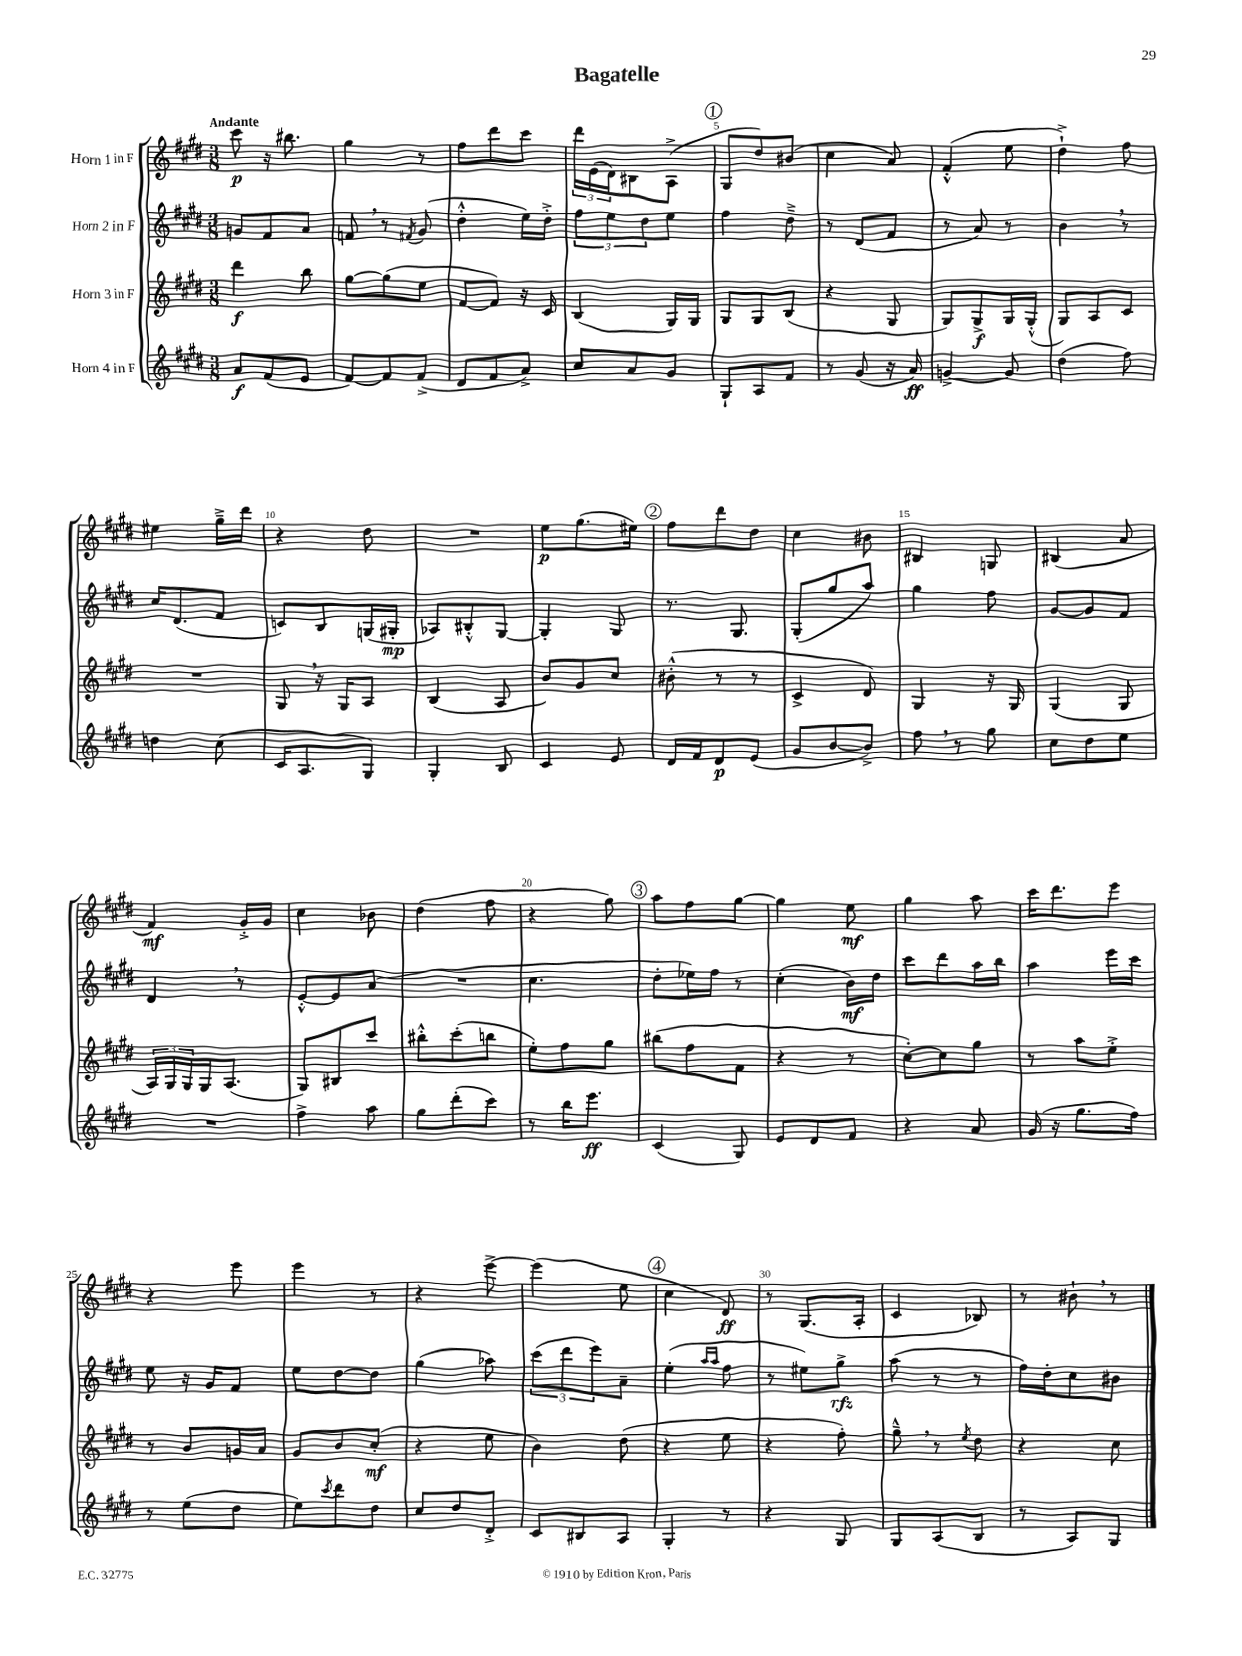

**kern	**kern	**kern	**kern
*staff4	*staff3	*staff2	*staff1
*clefG2	*clefG2	*clefG2	*clefG2
*k[f#c#g#d#]	*k[f#c#g#d#]	*k[f#c#g#d#]	*k[f#c#g#d#]
*M3/8	*M3/8	*M3/8	*M3/8
8a/L	4ddd#\	8g/L	8ccc#\
(8f#/	.	8f#/	16r
.	.	.	8.bb#\
8e/J	8bb\	8a/J	.
=	=	=	=
[8f#/L)	[8gg#\L	8f/	4gg#\
8f#/]	(8gg#\]	8r	.
.	.	8qf#/	.
(8f#^/J	8ee\J	(8g#/	8r
=	=	=	=
8d#/L	[8f#/L	4dd#'^^\	8ff#\L
8f#/	8f#/]J)	.	8ddd#\
8a^/J)	16r	16ee\LL)	8ccc#\J
.	16c#/	16dd#'^\JJ	.
=	=	=	=
8cc#/L	(4B/	12ff#\L	24ddd#\LL
.	.	.	(24e\
.	.	12ee\	24d#\J)
8a/	.	.	8B#\
.	.	12dd#\	.
8g#/J	16G#/LL)	8ee\J	(8A^\J
.	16G#/JJ	.	.
=	=	=	=
8G#`/L	8G#/L	4ff#\	8G#/L
8A/	8G#/	.	8dd#/)
8f#/J	(8B/J	8dd#~^\	(8b#/J
=	=	=	=
8r	4r	8r	4cc#\
(8g#/	.	(8d#/L	.
16r	8G#/	8f#/J	8a/)
16a/)	.	.	.
=	=	=	=
[4g^/	8G#/L)	8r	(4f#'^^/
.	8G#^/	8a/)	.
8g/]	16G#/L	8r	8ee\
.	(16G#'^^/JJ	.	.
=	=	=	=
(4dd#\	8G#/L)	4b\	4dd#`^\)
.	8A/	.	.
8ff#\)	8c#/J	8r	8ff#\
=	=	=	=
4dd\	4.r	16cc#/LK	4ee#\
.	.	(8.d#/	.
(8cc#\	.	8f#/J	16gg#~^\LL
.	.	.	16ddd#\JJ
=	=	=	=
16c#/LK	8G#/	8c/L)	4r
8.A/	.	.	.
.	16r	8B/	.
.	16G#/LK	.	.
8G#/J)	8A/J	(16G/L	8dd#\
.	.	16G#'/JJ	.
=	=	=	=
4G#'/	(4B/	8A-/L)	4.r
.	.	8B#'^^/	.
8B/	8A/	[8G#/J	.
=	=	=	=
4c#/	8b/L)	4G#'/]	8ee\L
.	8g#/	.	(8.gg#\
8e/	8cc#/J	8G#/	.
.	.	.	16ee#\Jk)
=	=	=	=
16d#/LL	(8b#'^^\	8.r	8ff#\L
16f#/J	.	.	.
8d#/	8r	.	8ddd#\
.	.	8.G#/	.
(8e/J	8r	.	8dd#\J
=	=	=	=
8g#/L	4c#^/	(8G#'/L	4cc#\
[8b/	.	8gg#/	.
8b^/]J)	8d#/)	8aa/J)	8b#\
=	=	=	=
8ff#\	4G#/	4gg#\	4B#/
8r	.	.	.
8gg#\	16r	8ff#\	8G/
.	16G#/	.	.
=	=	=	=
8cc#\L	(4G#/	[8g#/L	(4B#/
8dd#\	.	8g#/]	.
8ee\J	8G#/	8f#/J	8a/
=	=	=	=
4.r	24A/LL)	4d#/	4f#/)
.	24G#/	.	.
.	24G#/	.	.
.	16G#/J	.	.
.	(8.A/J	.	.
.	.	8r	16g#'^/LL
.	.	.	16g#/JJ
=	=	=	=
4ff#^\	8G#/L)	[8e'^^/L	4cc#\
.	8B#/	8e/]	.
8aa\	8ccc#/J	(8a/J	8b-\
=	=	=	=
8gg#\L	8bb#'^^\L	4.r	(4dd#\
(8ddd#'\	(8ccc#'\	.	.
8ccc#\J)	8bb\J	.	8ff#\
=	=	=	=
8r	8ee'\L)	4.cc#\	4r
16bb\LK	8ff#\	.	.
8.eee\J	.	.	.
.	8gg#\J	.	8gg#\)
=	=	=	=
(4c#/	(8bb#\L	8dd#'\L	8aa\L
.	8ff#\	16ee-\L)	8ff#\
.	.	16ff#\JJ	.
8G#/)	8f#\J	8r	[8gg#\J
=	=	=	=
8e/L	4r	(4cc#'\	4gg#\]
8d#/	.	.	.
8f#/J	8r	16b\LL)	8ee\
.	.	16dd#\JJ	.
=	=	=	=
4r	[8cc#'\L)	8ccc#\L	4gg#\
.	8cc#\]	8ddd#\	.
8a/	8gg#\J	16aa\L	8aa\
.	.	16bb\JJ	.
=	=	=	=
(16g#/	8r	4aa\	16ccc#\LK
16r	.	.	8.ddd#\
8.gg#\L	8aa\L	.	.
.	8ee'^\J	16eee\LL	8eee\J
16ff#\Jk)	.	16ccc#\JJ	.
=	=	=	=
8r	8r	8ee\	4r
(8ee\L	8b/L	16r	.
.	.	16g#/LK	.
8dd#\J	16g/L	8f#/J	8eee\
.	16a/JJ	.	.
=	=	=	=
8ee\L)	8g#/L	8ee\L	4eee\
8qccc#/	.	.	.
8ddd#\	8b/	[8dd#\	.
8dd#\J	(8cc#'/J	8dd#\]J	8r
=	=	=	=
8cc#/L	4r	(4gg#\	4r
8dd#/	.	.	.
8d#'^/J	8ee\	8aa-\)	[8eee^\
=	=	=	=
8c#/L	4b\)	(12ccc#\L	(4eee\]
.	.	12ddd#\	.
8B#/	.	.	.
.	.	12eee\)	.
8A/J	(8dd#\	8a~\J	8ee\
=	=	=	=
4G#'/	4r	(4ee'\	4cc#\
.	.	16qqaa/LL	.
.	.	16qqaa/JJ	.
8r	8ee\	8ff#\	8d#/)
=	=	=	=
4r	4r	8r	8r
.	.	8ee#\L)	(8.G#/L
8G#/	8ff#'\)	8gg#^\J	.
.	.	.	16A'/Jk
=	=	=	=
8G#/L	8gg#~^^\	(8aa\	4c#/
(8A/	8r	8r	.
.	8qee/	.	.
8B/J	8dd#\	8r	8B-/)
=	=	=	=
8r	4r	16ff#\LL)	8r
.	.	16dd#'\J	.
8A/L)	.	8cc#\	8b#`\
8G#/J	8cc#\	8b#\J	8r
==	==	==	==
*-	*-	*-	*-
